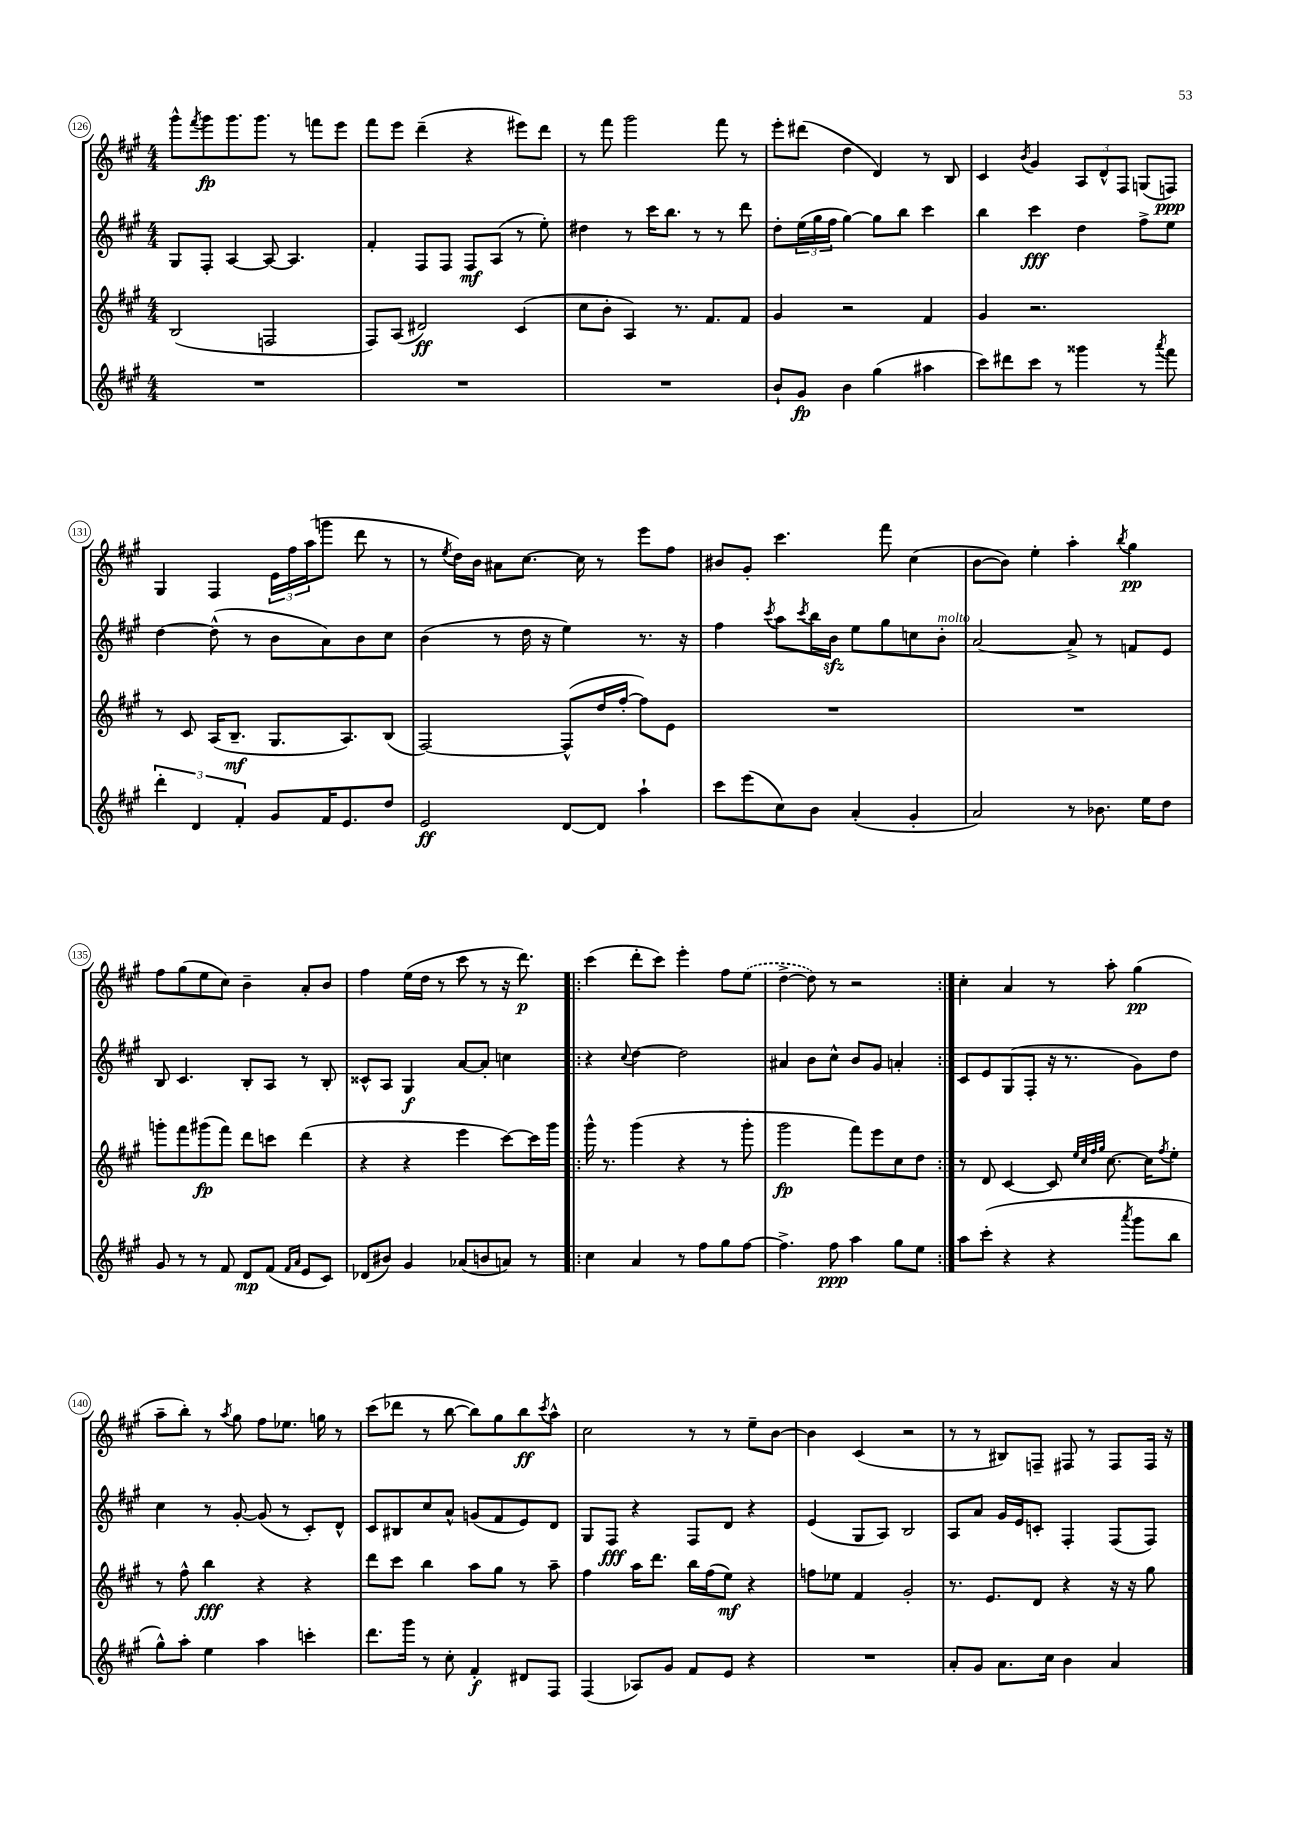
<<
\new StaffGroup <<
\new Staff = "s0" {
    \clef treble \key a \major \numericTimeSignature \time 4/4
    gis'''8-^ \acciaccatura { fis'''8 } gis'''8\fp gis'''8. gis'''8. r8 f'''8 e'''8 |
    fis'''8 e'''8 d'''4--( r4 eis'''8) d'''8 |
    r8 fis'''8 gis'''2 fis'''8 r8 |
    e'''8-. dis'''8( d''4 d'4) r8 b8 |
    cis'4 \acciaccatura { b'8 } gis'4 \tuplet 3/2 { a8 d'8-^ fis8 } g8( f8\ppp) |
    gis4 fis4 \tuplet 3/2 { e'16 fis''16 a''16( } g'''8 d'''8 r8 |
    r8 \acciaccatura { e''8 } d''16) b'16 ais'8 cis''8.~ cis''16 r8 e'''8 fis''8 |
    bis'8 gis'8-. cis'''4. fis'''8 cis''4( |
    b'8~ b'8) e''4-. a''4-. \acciaccatura { b''8 } gis''4\pp |
    fis''8 gis''8( e''8 cis''8) b'4-- a'8-. b'8 |
    fis''4 e''16( d''16 r8 cis'''8 r8 r16 d'''8.\p) |
    \repeat volta 2 { cis'''4( d'''8-. cis'''8) e'''4-. fis''8 \once \slurDashed e''8( |
    d''4~-> d''8) r8 r2 | }
    cis''4-. a'4 r8 a''8-. gis''4\pp( |
    a''8-- b''8-.) r8 \acciaccatura { a''8 } gis''8 fis''8 ees''8. g''16 r8 |
    cis'''8( des'''8 r8 b''8~ b''8) gis''8 b''8\ff \acciaccatura { cis'''8 } a''8-^ |
    cis''2 r8 r8 e''8-- b'8~ |
    b'4 cis'4( r2 |
    r8 r8 bis8) f8-- fis8 r8 fis8 fis16 r16 \bar "|." |
}
\new Staff = "s1" {
    \clef treble \key a \major \numericTimeSignature \time 4/4
    gis8 fis8-. a4~ a8~ a4. |
    fis'4-. fis8 fis8 fis8\mf a8( r8 e''8-.) |
    dis''4 r8 cis'''16 b''8. r8 r8 d'''8 |
    d''8-. \tuplet 3/2 { e''16( gis''16 fis''16 } gis''4~) gis''8 b''8 cis'''4 |
    b''4 cis'''4\fff d''4 fis''8-> e''8 |
    d''4~ d''8-^( r8 b'8 a'8) b'8 cis''8 |
    b'4( r8 d''16 r16 e''4) r8. r16 |
    fis''4 \acciaccatura { cis'''8 } a''8 \acciaccatura { cis'''8 } b''16 b'16\sfz e''8 gis''8 c''8 b'8-.^\markup { \italic "molto" } |
    a'2~ a'8-> r8 f'8 e'8 |
    b8 cis'4. b8-. a8 r8 b8-. |
    cisis'8-^ a8 gis4\f a'8~ a'8-. c''4 |
    \repeat volta 2 { r4 \appoggiatura { cis''8 } d''4~ d''2 |
    ais'4 b'8 cis''8-^ b'8 gis'8 a'4-. | }
    cis'8 e'8 gis8( fis8-. r16 r8. gis'8) d''8 |
    cis''4 r8 gis'8~-. gis'8( r8 cis'8-.) d'8-^ |
    cis'8 bis8 cis''8 a'8-^ g'8( fis'8 e'8) d'8 |
    gis8 fis8\fff r4 fis8 d'8 r4 |
    e'4( gis8 a8) b2 |
    a8 a'8 gis'16 e'16 c'8-. fis4-. fis8( fis8) \bar "|." |
}
\new Staff = "s2" {
    \clef treble \key a \major \numericTimeSignature \time 4/4
    b2( f2 |
    fis8) a8( dis'2\ff) cis'4( |
    cis''8 b'8-. a4) r8. fis'8. fis'8 |
    gis'4 r2 fis'4 |
    gis'4 r2. |
    r8 cis'8 a16( b8.--\mf gis8. a8.) b8( |
    fis2~) fis8-^( d''16 fis''16~-. fis''8) e'8 |
    R1 |
    R1 |
    g'''8-. fis'''8 gis'''8\fp( fis'''8) d'''8 c'''8 d'''4( |
    r4 r4 e'''4 cis'''8~) cis'''16 gis'''16 |
    \repeat volta 2 { gis'''16-^ r8. gis'''4( r4 r8 gis'''8-. |
    gis'''2\fp fis'''8) e'''8 cis''8 d''8 | }
    r8 d'8 cis'4~ cis'8 \grace { e''32 cis''32 fis''32 gis''32 } cis''8.~ cis''16 \acciaccatura { fis''8 } e''8-. |
    r8 fis''8-^ b''4\fff r4 r4 |
    d'''8 cis'''8 b''4 a''8 gis''8 r8 a''8-- |
    fis''4 a''16 d'''8. b''16 fis''16( e''8\mf) r4 |
    f''8 ees''8 fis'4 gis'2-. |
    r8. e'8. d'8 r4 r16 r16 gis''8 \bar "|." |
}
\new Staff = "s3" {
    \clef treble \key a \major \numericTimeSignature \time 4/4
    R1 |
    R1 |
    R1 |
    b'8-! gis'8\fp b'4 gis''4( ais''4 |
    cis'''8) dis'''8 cis'''8 r8 gisis'''4 r8 \acciaccatura { a'''8 } fis'''8 |
    \tuplet 3/2 { d'''4-. d'4 fis'4-. } gis'8 fis'16 e'8. d''8 |
    e'2\ff d'8~ d'8 a''4-! |
    cis'''8 e'''8( cis''8) b'8 a'4-.( gis'4-. |
    a'2) r8 bes'8. e''16 d''8 |
    gis'8 r8 r8 fis'8 d'8\mp fis'8( \grace { fis'16 a'16 } e'8 cis'8) |
    des'8( bis'8) gis'4 aes'8( b'8 a'8) r8 |
    \repeat volta 2 { cis''4 a'4 r8 fis''8 gis''8 fis''8~ |
    fis''4.-> fis''8\ppp a''4 gis''8 e''8 | }
    a''8 cis'''8-.( r4 r4 \acciaccatura { a'''8 } gis'''8 b''8 |
    gis''8-^) a''8-. e''4 a''4 c'''4-. |
    d'''8. gis'''16 r8 cis''8-. fis'4-.\f dis'8 fis8 |
    fis4( aes8) gis'8 fis'8 e'8 r4 |
    R1 |
    a'8-. gis'8 a'8. cis''16 b'4 a'4 \bar "|." |
}
>>
>>
\layout { \context { \Score currentBarNumber = #126 \override BarNumber.stencil = #(make-stencil-circler 0.1 0.3 ly:text-interface::print) } }
